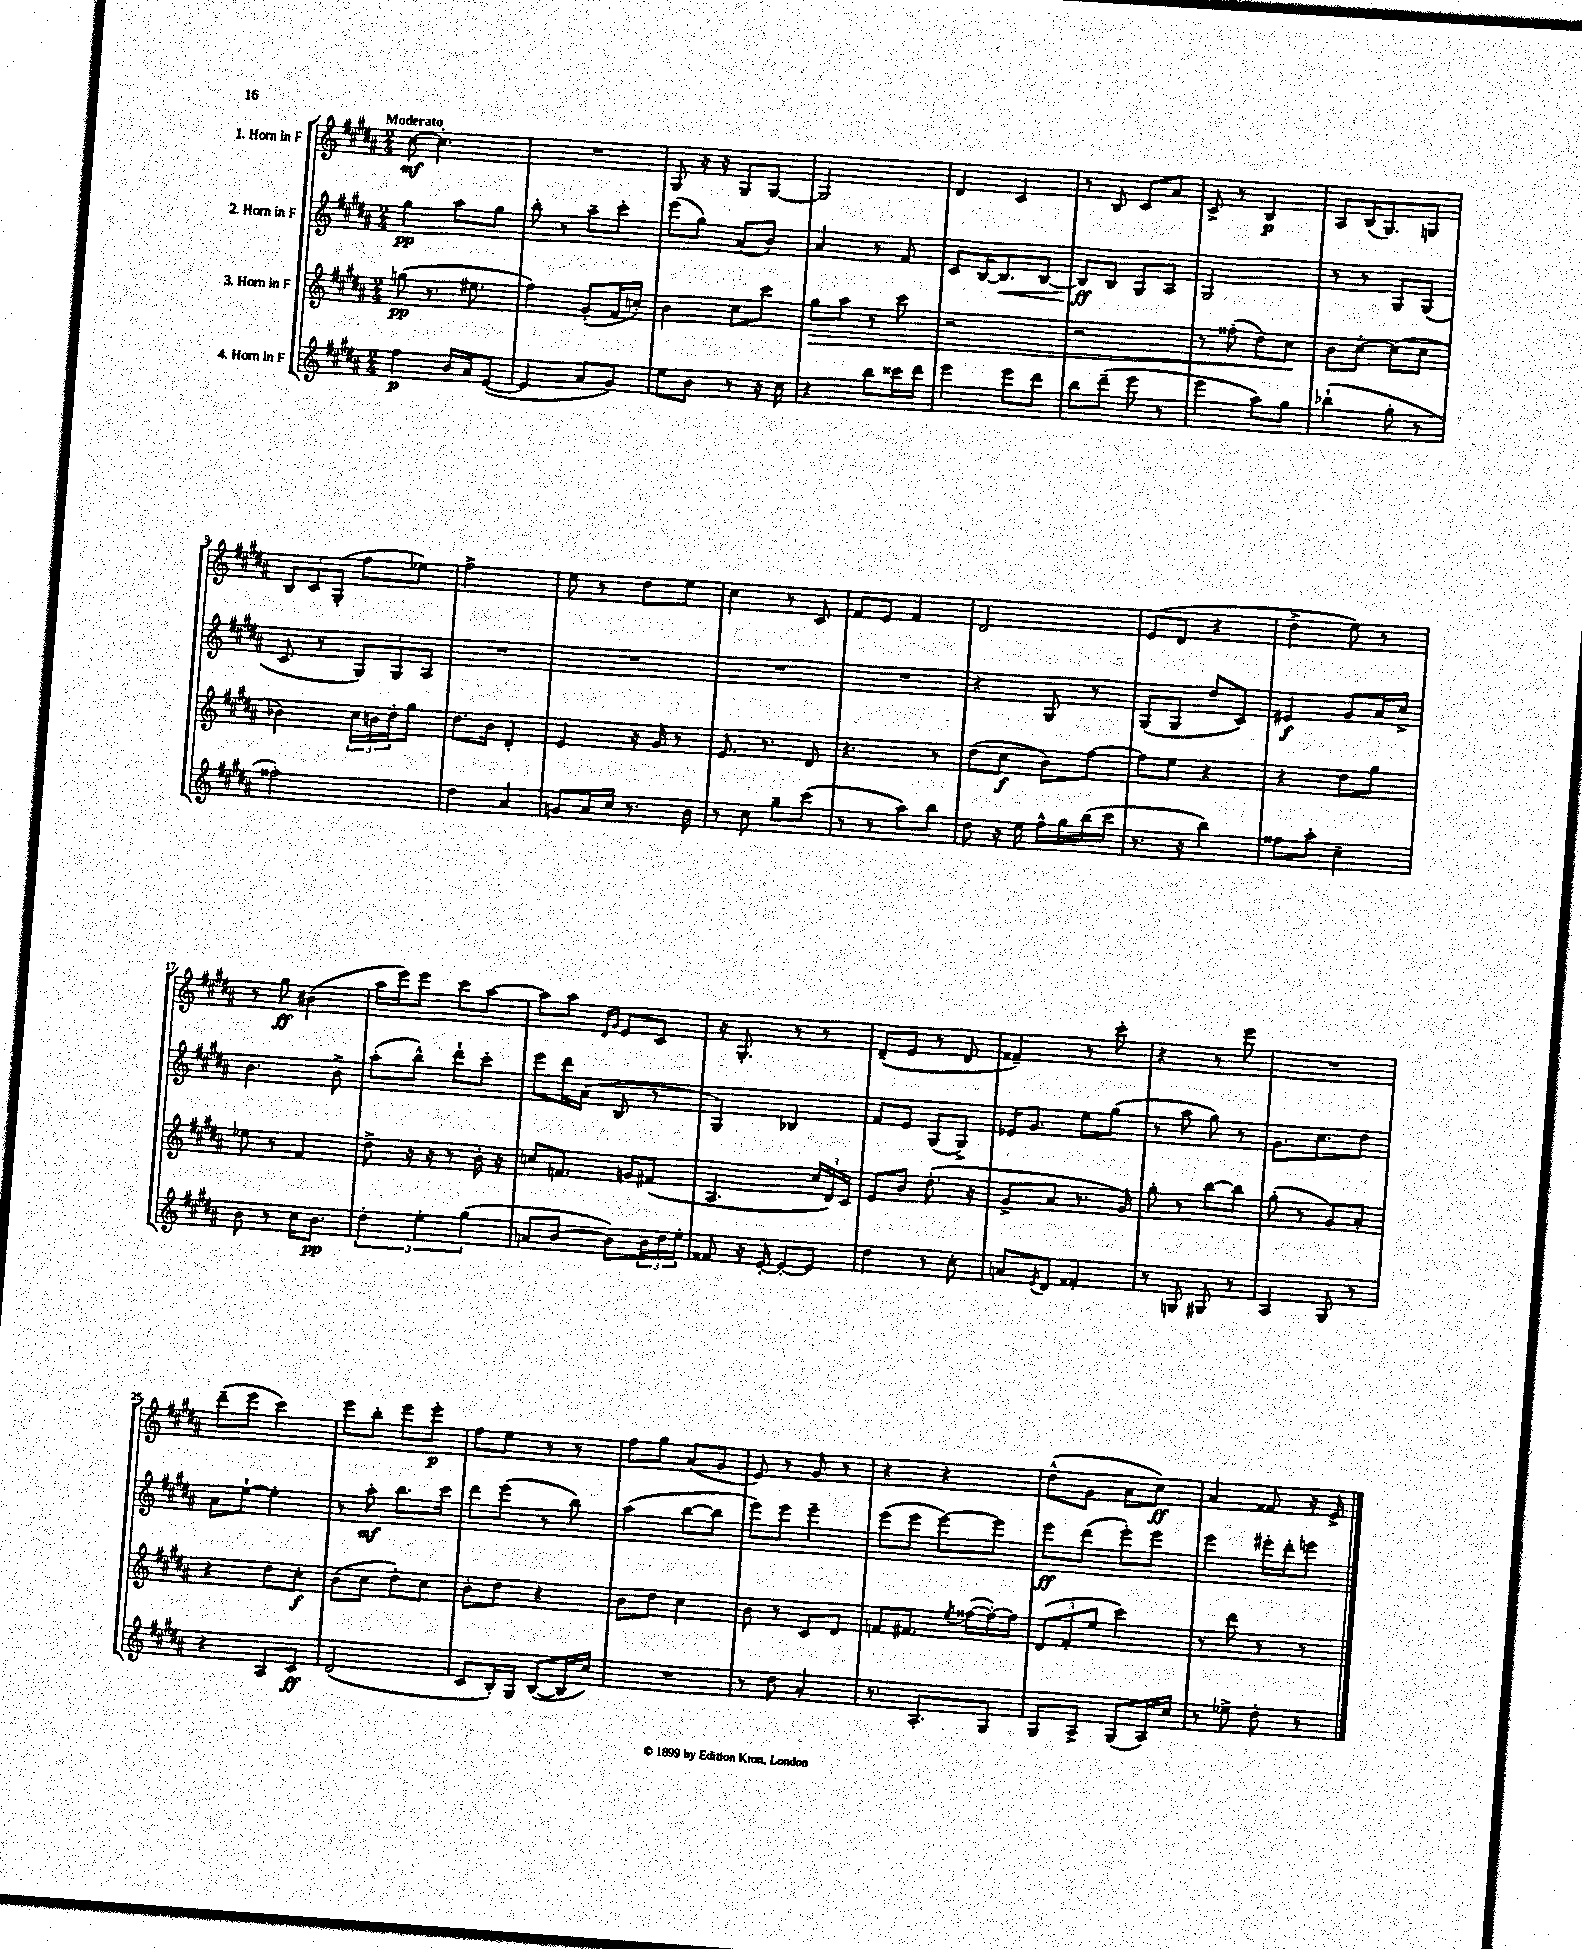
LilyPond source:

<<
\new StaffGroup <<
\new Staff = "s0" \with { instrumentName = "1. Horn in F" } {
    \clef treble \key b \major \numericTimeSignature \time 2/4 \tempo "Moderato"
    cis''8~\mf cis''4.-. |
    R2 |
    gis8 r16 r16 gis8 gis8~ |
    gis2 |
    dis'4 cis'4 |
    r8 b8 cis'8 ais'8 |
    cis'8-> r8 b4\p |
    ais8 b16( gis8.) g8 |
    \tuplet 3/2 { b8 cis'8 gis8-.( } fis''8 ees''8) |
    fis''2-> |
    e''8 r8 dis''8 e''8 |
    cis''4 r8 cis'8 |
    fis'8 e'8 fis'4 |
    dis'2 |
    e'8( dis'8 r4 |
    dis''4-> e''8) r8 |
    r8 gis''8\ff bis'4( |
    ais''16 e'''16) e'''8 cis'''8 ais''8~ |
    ais''8 ais''8 \grace { dis'16 gis'16 } e'8 cis'8 |
    r16 gis8.-. r8 r8 |
    dis'8--( e'8 r8 dis'8 |
    fisis'4--) r8 cis'''8-. |
    r4 r8 e'''8 |
    R2 |
    dis'''8--( e'''8 cis'''4) |
    e'''8 b''8-. e'''8 e'''8-.\p |
    fis''8 e''8 r8 r8 |
    fis''8 gis''8 ais'8( gis'8 |
    e'8) r8 gis'8 r8 |
    r4 r4 |
    dis''8-^( gis'8 ais'8 cis''8\ff) |
    ais'4 fisis'8 r16 e'16-> \bar "|." |
}
\new Staff = "s1" \with { instrumentName = "2. Horn in F" } {
    \clef treble \key b \major \numericTimeSignature \time 2/4
    gis''4\pp ais''8 gis''8 |
    b''8-. r8 ais''8-- cis'''8-. |
    e'''8( gis''8) ais'8( b'8) |
    ais'4 r8 fis'8 |
    cis'8 b16~ b8.\< b8~ |
    b8\ff\! b8 gis8 ais8 |
    gis2 |
    r8 r8 gis8 gis8( |
    cis'8 r8 \tuplet 3/2 { gis8) gis8 ais8 } |
    R2 |
    R2 |
    R2 |
    R2 |
    r4 gis8 r8 |
    gis8( gis8 dis''8 cis'8) |
    eis'4\f gis'8 ais'16 cis''16-> |
    b'4. b'8-> |
    ais''8-.( b''8-^) dis'''8-! cis'''8-. |
    e'''8 dis'''16 ais'16( b8 r8 |
    gis4) bes4 |
    fis'8 e'8 gis8( gis8->) |
    ees'16 gis'8. e''8 gis''8( |
    r8 ais''8 gis''8) r8 |
    gis'8. cis''8. dis''8 |
    ais'8 e''8~-! e''4-. |
    r8 ais''8-.\mf b''8. cis'''16 |
    dis'''8 e'''8( r8 b''8) |
    ais''4( b''8~ b''8 |
    e'''8) e'''8 e'''4-- |
    e'''8( e'''8 e'''8~) e'''8 |
    e'''8\ff dis'''8( e'''8-.) e'''8 |
    e'''4 eis'''16-. dis'''16-. e'''8 \bar "|." |
}
\new Staff = "s2" \with { instrumentName = "3. Horn in F" } {
    \clef treble \key b \major \numericTimeSignature \time 2/4
    g''8\pp( r8. eis''8. |
    fis''4) gis'8-.( fis'16 c''16-.) |
    b'4 cis''8 cis'''8 |
    gis''8\> ais''8 r8 cis'''8 |
    r2 |
    r2 |
    r8 fisis''8-.( dis''8) cis''8\! |
    b'8 cis''8~-. cis''8( cis''8 |
    bes'4) \tuplet 3/2 { cis''16 b'16 dis''16-. } gis''8 |
    dis''8. b'16 dis'4-. |
    e'4 r16 gis'16 r8 |
    e'8. r8. dis'8 |
    r4. r8 |
    dis''8( cis''8\f b'8) fis''8~ |
    fis''8 e''8 r4 |
    r4 dis''8 gis''8 |
    ees''8 r8 fis'4 |
    dis''8-> r16 r16 r8 b'16-. r16 |
    c''8 f'8. g'16 fis'8( |
    ais4. \tuplet 3/2 { cis''16 dis'16) cis'16 } |
    e'8 b'8 dis''8.-.( r16 |
    gis'8-> ais'8 r8. gis'16) |
    gis''8-. r8 b''8~ b''8 |
    gis''8-.( r8 gis'8) ais'8-. |
    r4 dis''8 cis''8-.\f |
    b'8( cis''8 dis''8-.) cis''8 |
    b'8-. dis''8 r4 |
    b'8 dis''8 cis''4 |
    b'8 r8 cis'8 dis'8 |
    f'8 fis'8. \acciaccatura { e''8 } fisis''16~( fisis''16~-.) fisis''16 |
    \tuplet 3/2 { dis'8( fis'8-. e''8 } cis'''4) |
    r8 dis'''8 r8 r8 \bar "|." |
}
\new Staff = "s3" \with { instrumentName = "4. Horn in F" } {
    \clef treble \key b \major \numericTimeSignature \time 2/4
    fis''4\p b'16 ais'16 e'8~( |
    e'4 ais'8 gis'8) |
    e''8 b'8 r8 r16 cis''16 |
    r4 b''8 cisis'''16 dis'''16 |
    e'''4 e'''8 dis'''8 |
    b''8 dis'''8--( e'''8 r8 |
    e'''4 ais''8) gis''8 |
    bes''4-!( gis''8-. r8 |
    fisis''2-.) |
    dis''4 ais'4 |
    g'8 ais'16 cis''16 r8. b'16 |
    r8 cis''8 gis''8-- cis'''8( |
    r8 r8 ais''8) b''8 |
    dis''8 r16 e''16 fis''16-^ gis''16 b''16( cis'''16 |
    r8. r16 b''4) |
    fisis''8 ais''8-. cis''4-- |
    b'8 r8 cis''16 b'8.\pp |
    \tuplet 3/2 { dis''4-. e''4-. gis''4( } |
    a'8 b'8~ b'8) \tuplet 3/2 { b'16 dis''16 e''16-. } |
    fisis'8 r16 e'16~-. e'8~-. e'8 |
    dis''4 r8 cis''8-. |
    a'8 \acciaccatura { e'8 } dis'8 fisis'4-. |
    r8 g8 gis8 r8 |
    ais4 gis8 r8 |
    r4 ais8 cis'8\ff |
    dis'2( |
    cis'8 b16-.) gis16 b8~( b16 cis''16) |
    R2 |
    r8 dis''8 ais'4-. |
    r8. ais8.-. gis8 |
    gis8 ais8-> gis8( ais16) cis''16 |
    r8 ees''8-> dis''8-. r8 \bar "|." |
}
>>
>>
